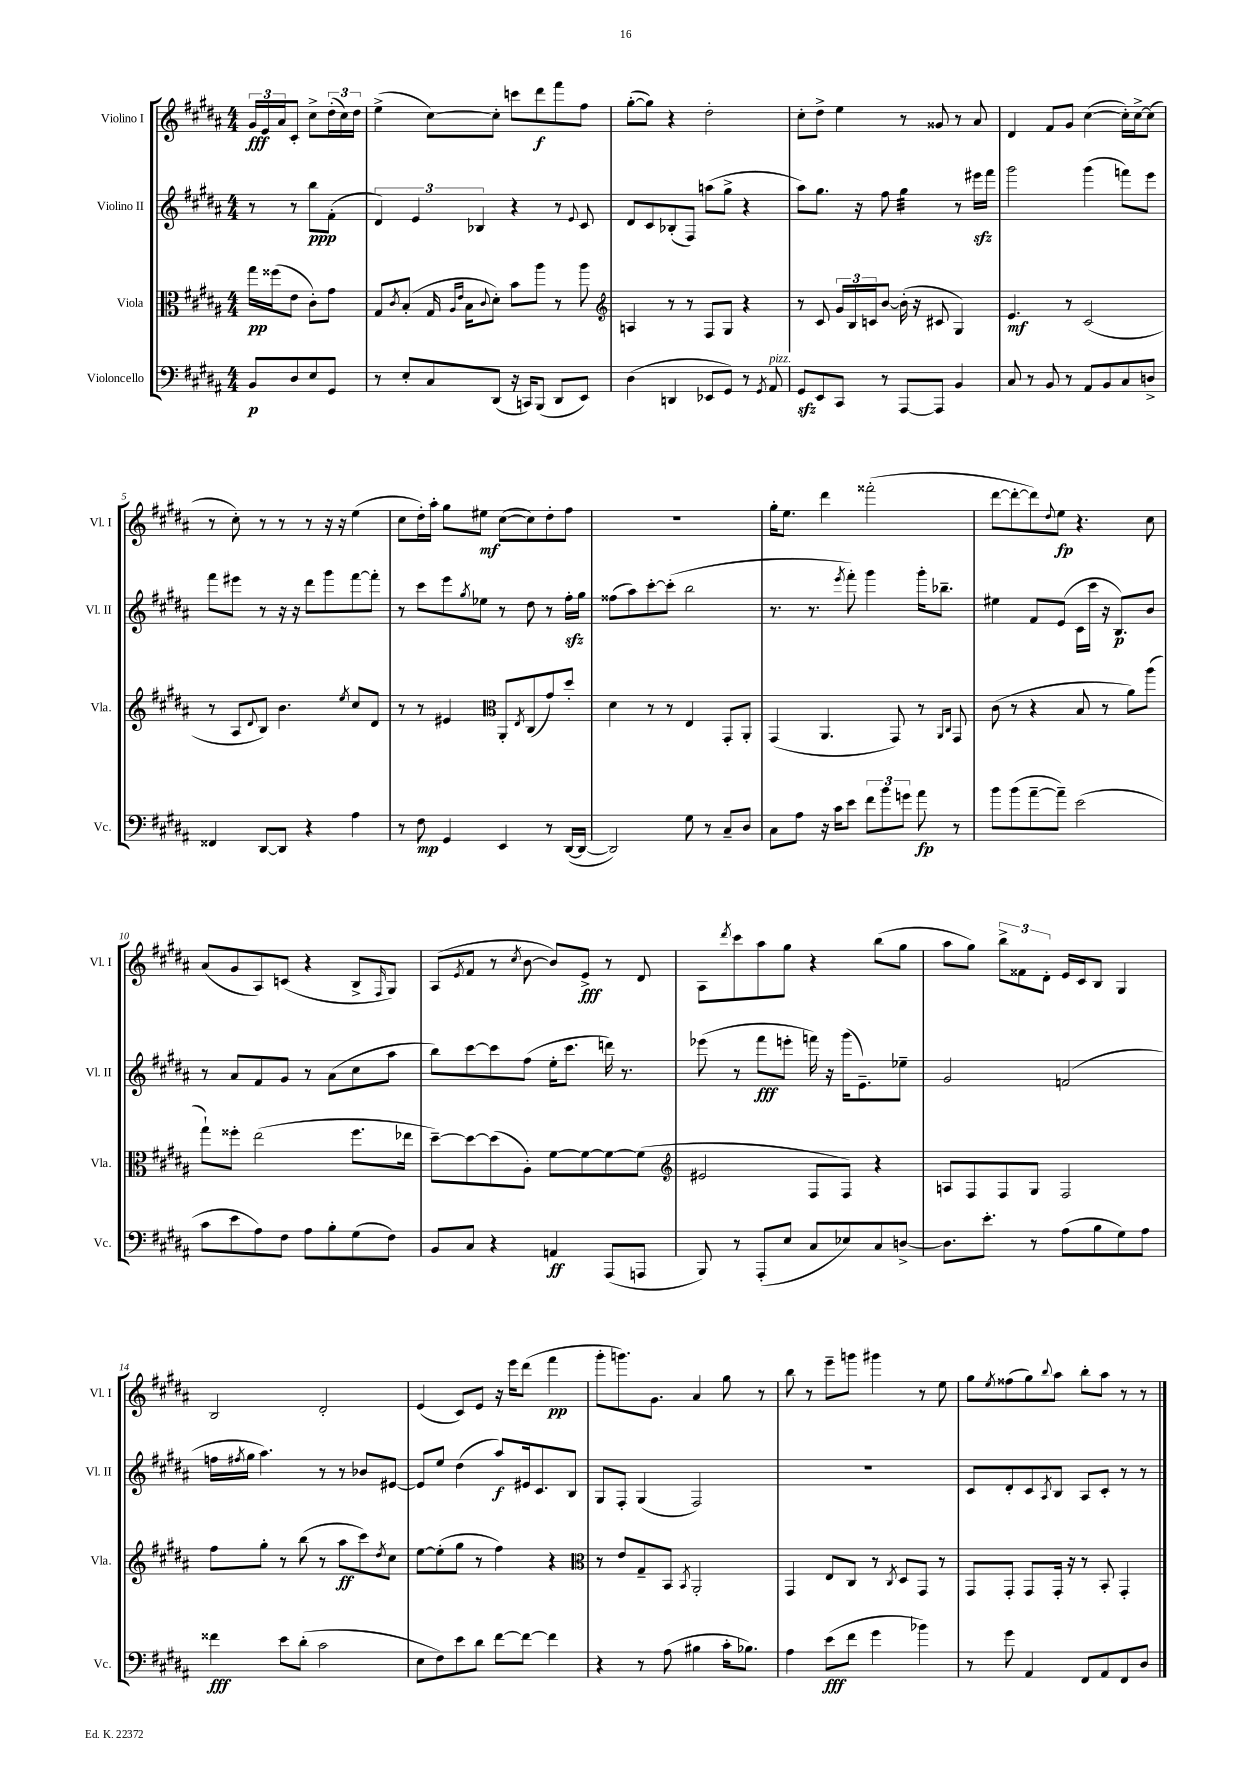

**kern	**kern	**kern	**kern
*staff4	*staff3	*staff2	*staff1
*clefF4	*clefC3	*clefG2	*clefG2
*k[f#c#g#d#a#]	*k[f#c#g#d#a#]	*k[f#c#g#d#a#]	*k[f#c#g#d#a#]
*M4/4	*M4/4	*M4/4	*M4/4
8BB	16gg#	8r	24g#
.	.	.	24e
.	(16ff##	.	.
.	.	.	24a#
8D#	8e	8r	8c#'
8E	8c#')	8bb	8cc#^
8GG#	8g#	(8f#'	(24dd#'
.	.	.	24cc#)
.	.	.	24dd#
=	=	=	=
8r	8G#	6d#)	(4ee^
.	8qc#	.	.
8E'	(8B'	.	.
.	.	6e	.
8C#	16G#	.	[8cc#)
.	16qqA#	.	.
.	16qqe	.	.
.	16B	.	.
.	.	6B-	.
.	8qqc#	.	.
(8DD#	8d#')	.	8cc#']
16r	8b	4r	8ccc
16CC)	.	.	.
(8BBB	8aa#	.	8ddd#
8DD#	8r	8r	8fff#
.	.	8qqe	.
8EE)	8aa#	8c#	8ff#
=	=	=	=
*	*clefG2	*	*
(4D#	4A	8d#	([8gg#'
.	.	8c#	8gg#])
4DD	8r	(8B-'	4r
.	8r	8F#)	.
8EE-	8F#	(8aa	2dd#'
8GG#)	8G#	8gg#^	.
8r	4r	4r	.
8qGG#	.	.	.
8AA#	.	.	.
=	=	=	=
8GG#	8r	8aa#)	8cc#'
8EE	8c#	8.gg#	8dd#^
8CC#	24g#	.	4ee
.	24B	.	.
.	.	16r	.
.	24c	.	.
8r	[8b	8ff#	.
[8AAA#	(16b']	4gg#	8r
.	16r	.	.
8AAA#]	8c#	.	8g##
4BB	4G#)	8r	8r
.	.	16eee#	8a#
.	.	16fff#	.
=	=	=	=
8C#	4.e	2ggg#	4d#
8r	.	.	.
8BB	.	.	8f#
8r	8r	.	8g#
8AA#	(2c#	(4ggg#	([4cc#
8BB	.	.	.
8C#	.	8fff)	16cc#'])
.	.	.	[16cc#^
8D^	.	8eee	(8cc#]
=	=	=	=
4FF##	8r	8fff#	8r
.	8A#	8eee#	8cc#')
.	8qqd#	.	.
[8DD#	8B)	8r	8r
8DD#]	4.b	16r	8r
.	.	16r	.
4r	.	8ddd#	8r
.	.	8ggg#	16r
.	.	.	16r
.	8qee	.	.
4A#	8cc#	[8fff#	(4ee
.	8d#	8fff#']	.
=	=	=	=
8r	8r	8r	8cc#
8F#	8r	8ccc#	16dd#')
.	.	.	16aa#'
4GG#	4e#	8eee	8gg#
.	.	8qgg#	.
.	.	8ee-	8ee#
*	*clefC3	*	*
4EE	8AA#'	8r	([8cc#
.	8qE	.	.
.	(8C#	8dd#	8cc#])
8r	8g#)	8r	8dd#'
([16DD#	8dd#'	16ff#'	8ff#
16DD#_	.	16gg#	.
=	=	=	=
2DD#])	4d#	(8ff##	1r
.	.	8aa#)	.
.	8r	[8ccc#'	.
.	8r	(8ccc#']	.
8G#	4E	2bb	.
8r	.	.	.
8C#~	8GG#'	.	.
8D#	8AA#'	.	.
=	=	=	=
8C#	(4GG#	8.r	16gg#'
.	.	.	8.ee
8A#	.	.	.
.	.	8.r	.
16r	4.AA#	.	4ddd#
16c#	.	.	.
.	.	8qeee	.
8e	.	8fff#')	.
12f#	.	4ggg#	(2fff##'
12b	.	.	.
.	8GG#)	.	.
12g	.	.	.
8a#	8r	16ggg#'	.
.	.	8.bb-~	.
.	16qqAA#	.	.
.	16qqC#	.	.
8r	8GG#	.	.
=	=	=	=
8b	(8c#	4ee#	[8ddd#
(8b	8r	.	8ddd#'_
[8a#~	4r	8f#	8ddd#])
.	.	.	8qqdd#
8a#~])	.	(8e	8ee
(2e	8B	16c#	4.r
.	.	16ccc#	.
.	8r	16r	.
.	.	8.B)	.
.	8a#)	.	.
.	(8aa#	8b	8cc#
=	=	=	=
8c#	8gg#`)	8r	(8a#
8e	8ff##'	8a#	8g#
8A#)	(2ee	8f#	8A#)
8F#	.	8g#	(8c
8A#	.	8r	4r
8B'	.	(8a#	.
(8G#	8.ff##	8cc#	8B^
.	.	.	16qqF#
8F#)	.	8aa#	8G#)
.	16ee-	.	.
=	=	=	=
8BB	[8dd#~)	8bb)	(8A#
.	.	.	8qe
8C#	8dd#_	[8ccc#	8f#
4r	(8dd#]	8ccc#]	8r
.	.	.	8qcc#
.	8A#')	(8ff#	[8b
4AA	[8f#	16ee'	8b])
.	.	8.ccc#	.
.	8f#_	.	8e^
(8AAA#	8f#_	16ddd)	8r
.	.	8.r	.
8AAA	(8f#]	.	8d#
=	=	=	=
*	*clefG2	*	*
8BBB)	2e#	(8eee-	8A#
.	.	.	8qddd#
8r	.	8r	8ccc#
(8AAA#'	.	8fff#	8aa#
8E	.	8eee'	8gg#
8C#	8F#	16fff)	4r
.	.	16r	.
8E-)	8F#)	(16ggg#	.
.	.	8.e~)	.
8C#	4r	.	(8bb
[8D^	.	8ee-~	8gg#
=	=	=	=
8.D]	8A	2g#	8aa#
.	8F#	.	8gg#)
8.e'	.	.	.
.	8F#	.	12bb^
.	.	.	12f##
8r	8G#	.	.
.	.	.	12d#'
(8A#	2F#	(2f	16e
.	.	.	16c#
8B	.	.	8B
8G#)	.	.	4G#
8A#	.	.	.
=	=	=	=
4f##	8ff#	16ff	2B
.	.	8qff#	.
.	.	16gg#	.
.	8gg#'	4.aa#)	.
8e	8r	.	.
(8d#'	(8bb	.	.
2c#	8r	8r	2d#'
.	8aa#	8r	.
.	8ccc#)	8b-	.
.	8qdd#	.	.
.	8cc#	[8e#	.
=	=	=	=
8E	[8ee	8e#]	(4e
8F#)	(8ee']	8ee	.
8e	8gg#	(4dd#	8c#)
8d#	8r	.	8e
[8f#	4ff#)	8aa#)	16r
.	.	.	16eee
8f#_	.	16e#	(8ddd#
.	.	8.c#	.
4f#]	4r	.	4fff#
.	.	8B	.
=	=	=	=
*	*clefC3	*	*
4r	8r	8G#	8ggg#'
.	8e	8F#'	8.ggg)
8r	8G#~	(4G#	.
.	.	.	8.g#
(8A#	8BB	.	.
.	8qBB	.	.
4B#	2AA#'	2F#)	4a#
16c#'	.	.	8gg#
8.B-)	.	.	.
.	.	.	8r
=	=	=	=
4A#	4GG#	1r	8bb
.	.	.	8r
(8e	8E	.	8eee~
8f#	8C#	.	8ggg
4g#	8r	.	4ggg#
.	8qC#	.	.
.	8D#	.	.
4b-)	8GG#	.	8r
.	8r	.	8ee
=	=	=	=
8r	8GG#	8c#	8gg#
.	.	.	8qee
8g#	8GG#'	8d#'	(8ff##
4AA#	8GG#	8c#	8gg#)
.	.	8qA#	8qqbb
.	16GG#'	8B	8aa#
.	16r	.	.
8FF#	8r	8A#	8bb'
8AA#	8BB'	8c#'	8aa#
8FF#	4GG#'	8r	8r
8D#	.	8r	8r
==	==	==	==
*-	*-	*-	*-
